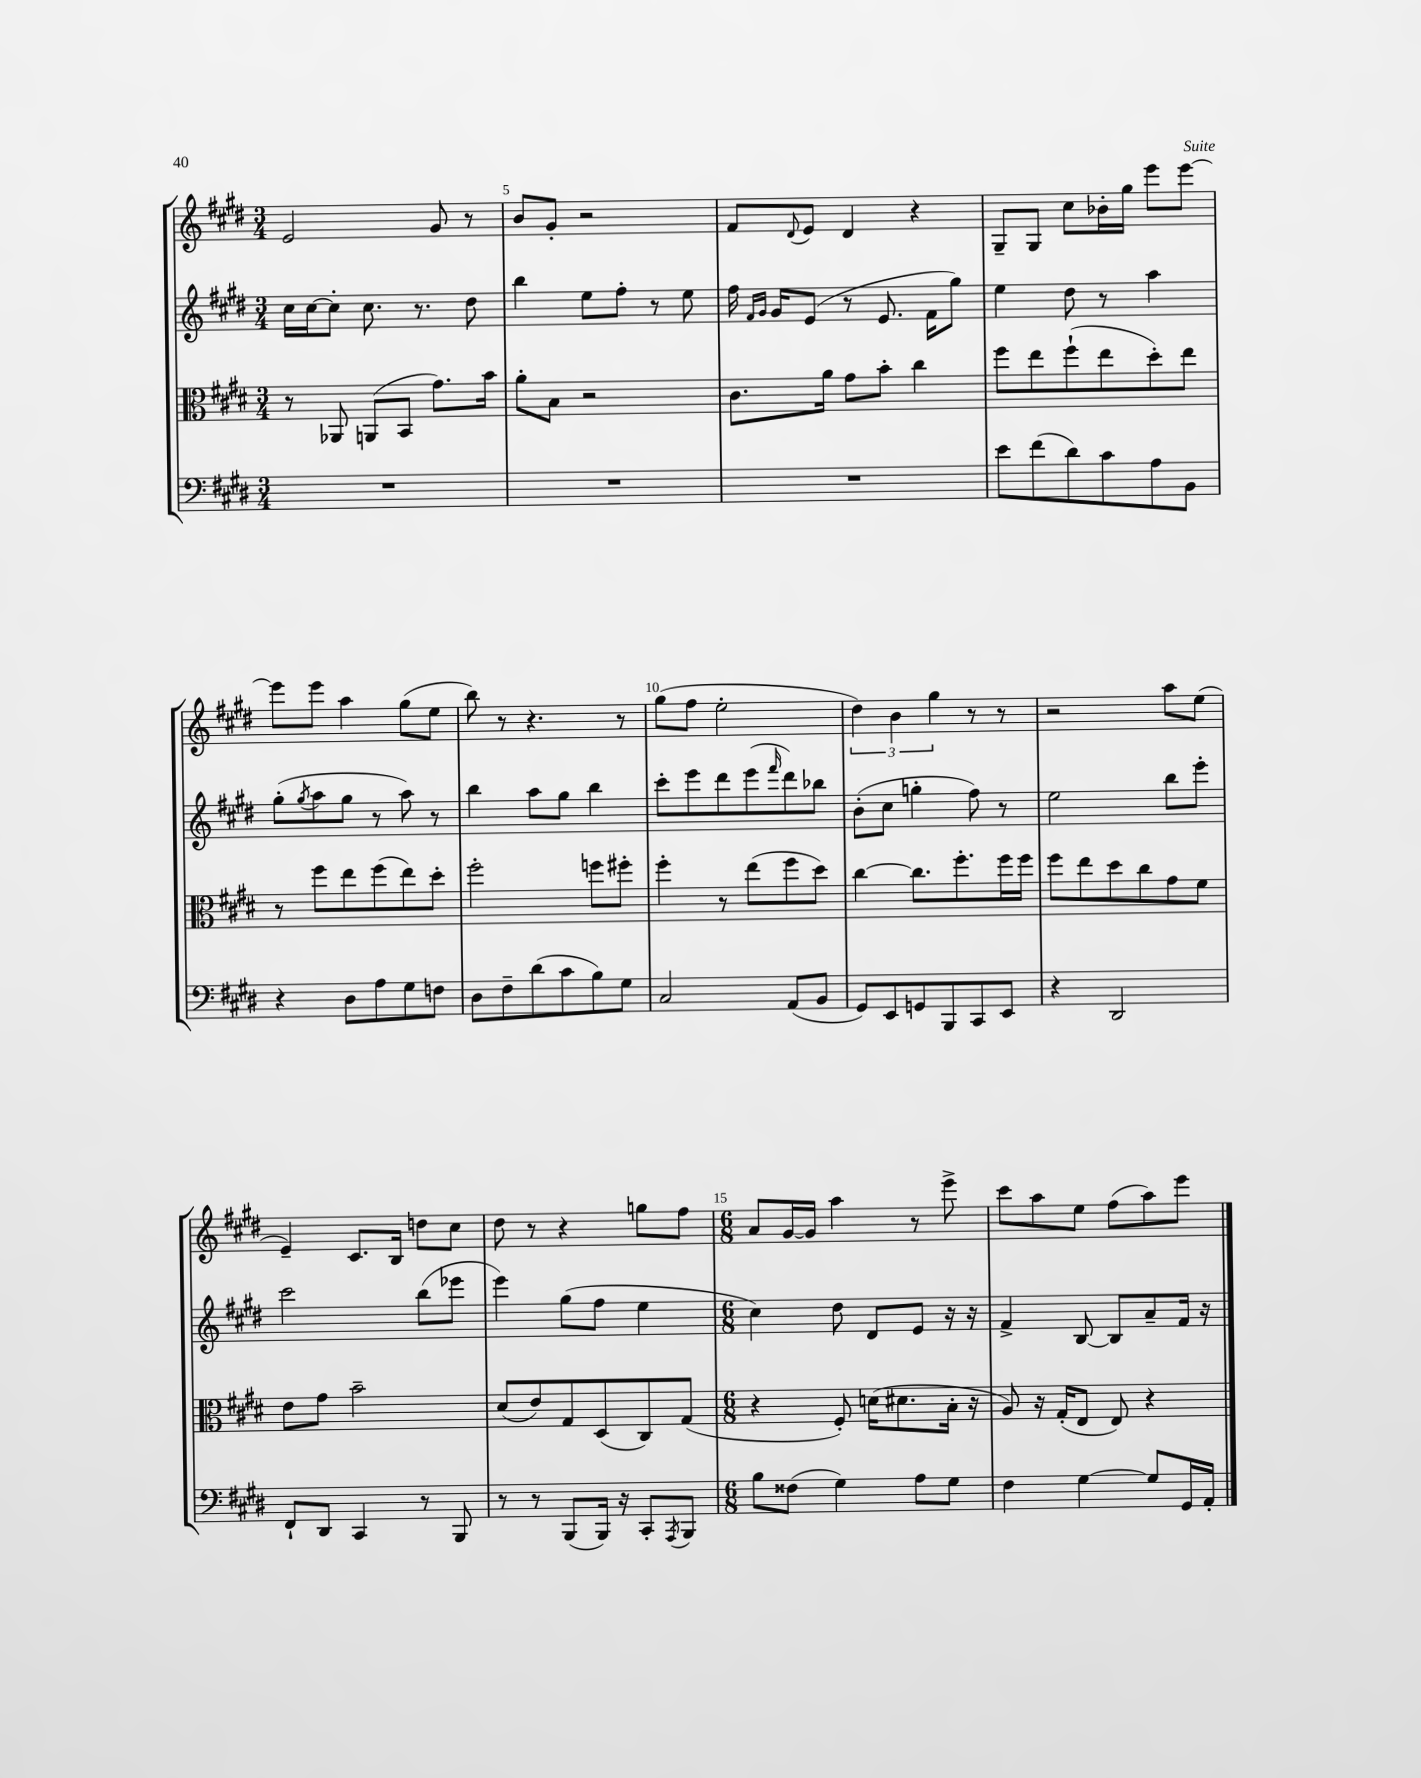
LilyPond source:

<<
\new StaffGroup <<
\new Staff = "s0" {
    \clef treble \key e \major \numericTimeSignature \time 3/4
    e'2 gis'8 r8 |
    b'8 gis'8-. r2 |
    fis'8 \appoggiatura { dis'8 } e'8 dis'4 r4 |
    gis8-- gis8 cis''8 bes'16-. gis''16 e'''8 e'''8~ |
    e'''8 e'''8 a''4 gis''8( e''8 |
    b''8) r8 r4. r8 |
    gis''8( fis''8 e''2-. |
    \tuplet 3/2 { dis''4) b'4 gis''4 } r8 r8 |
    r2 a''8 e''8( |
    e'4--) cis'8. b16 d''8 cis''8 |
    dis''8 r8 r4 g''8 fis''8 |
    \numericTimeSignature \time 6/8 a'8 gis'16~ gis'16 a''4 r8 e'''8-> |
    cis'''8 a''8 e''8 fis''8( a''8) e'''8 \bar "|." |
}
\new Staff = "s1" {
    \clef treble \key e \major \numericTimeSignature \time 3/4
    cis''16 cis''16~ cis''8-. cis''8. r8. dis''8 |
    b''4 e''8 fis''8-. r8 e''8 |
    fis''16 \grace { fis'16 gis'16 } gis'16 e'8( r8 e'8. fis'16 gis''8) |
    e''4 dis''8 r8 a''4 |
    gis''8-.( \acciaccatura { gis''8 } a''8 gis''8 r8 a''8) r8 |
    b''4 a''8 gis''8 b''4 |
    cis'''8-. e'''8 dis'''8 e'''8( \grace { fis'''16 } dis'''8) bes''8 |
    b'8-.( cis''8 g''4-. fis''8) r8 |
    e''2 b''8 e'''8-. |
    cis'''2 b''8( ees'''8 |
    e'''4) gis''8( fis''8 e''4 |
    \numericTimeSignature \time 6/8 cis''4) dis''8 dis'8 e'8 r16 r16 |
    fis'4-> b8~ b8 a'8-- fis'16 r16 \bar "|." |
}
\new Staff = "s2" {
    \clef alto \key e \major \numericTimeSignature \time 3/4
    r8 aes,8 a,8( b,8 gis'8.) b'16 |
    a'8-. b8 r2 |
    cis'8. a'16 gis'8 b'8-. cis''4 |
    fis''8 e''8 fis''8-!( e''8 dis''8-.) e''8 |
    r8 fis''8 e''8 fis''8( e''8) dis''8-. |
    fis''2-. f''8 fis''8-. |
    fis''4-. r8 e''8( fis''8 dis''8) |
    cis''4~ cis''8. fis''8.-. fis''16 fis''16 |
    fis''8 e''8 dis''8 cis''8 gis'8 fis'8 |
    e'8 gis'8 b'2-- |
    dis'8( e'8) gis8 dis8( cis8) gis8( |
    \numericTimeSignature \time 6/8 r4 fis8-.) d'16( dis'8. b16-. r16 |
    a8) r16 gis16-.( e8 e8) r4 \bar "|." |
}
\new Staff = "s3" {
    \clef bass \key e \major \numericTimeSignature \time 3/4
    R2. |
    R2. |
    R2. |
    e'8 fis'8( dis'8) cis'8 a8 b,8 |
    r4 dis8 a8 gis8 f8 |
    dis8 fis8-- dis'8( cis'8 b8) gis8 |
    cis2 a,8( b,8 |
    gis,8) e,8 g,8 b,,8 cis,8 e,8 |
    r4 dis,2 |
    fis,8-! dis,8 cis,4 r8 b,,8 |
    r8 r8 b,,8( b,,16) r16 cis,8-. \acciaccatura { a,,8 } b,,8 |
    \numericTimeSignature \time 6/8 b8 fisis8( gis4) a8 gis8 |
    fis4 gis4~ gis8 gis,16 a,16-. \bar "|." |
}
>>
>>
\layout { \context { \Score currentBarNumber = #4 \override BarNumber.break-visibility = ##(#f #t #t) barNumberVisibility = #(every-nth-bar-number-visible 5) } }
